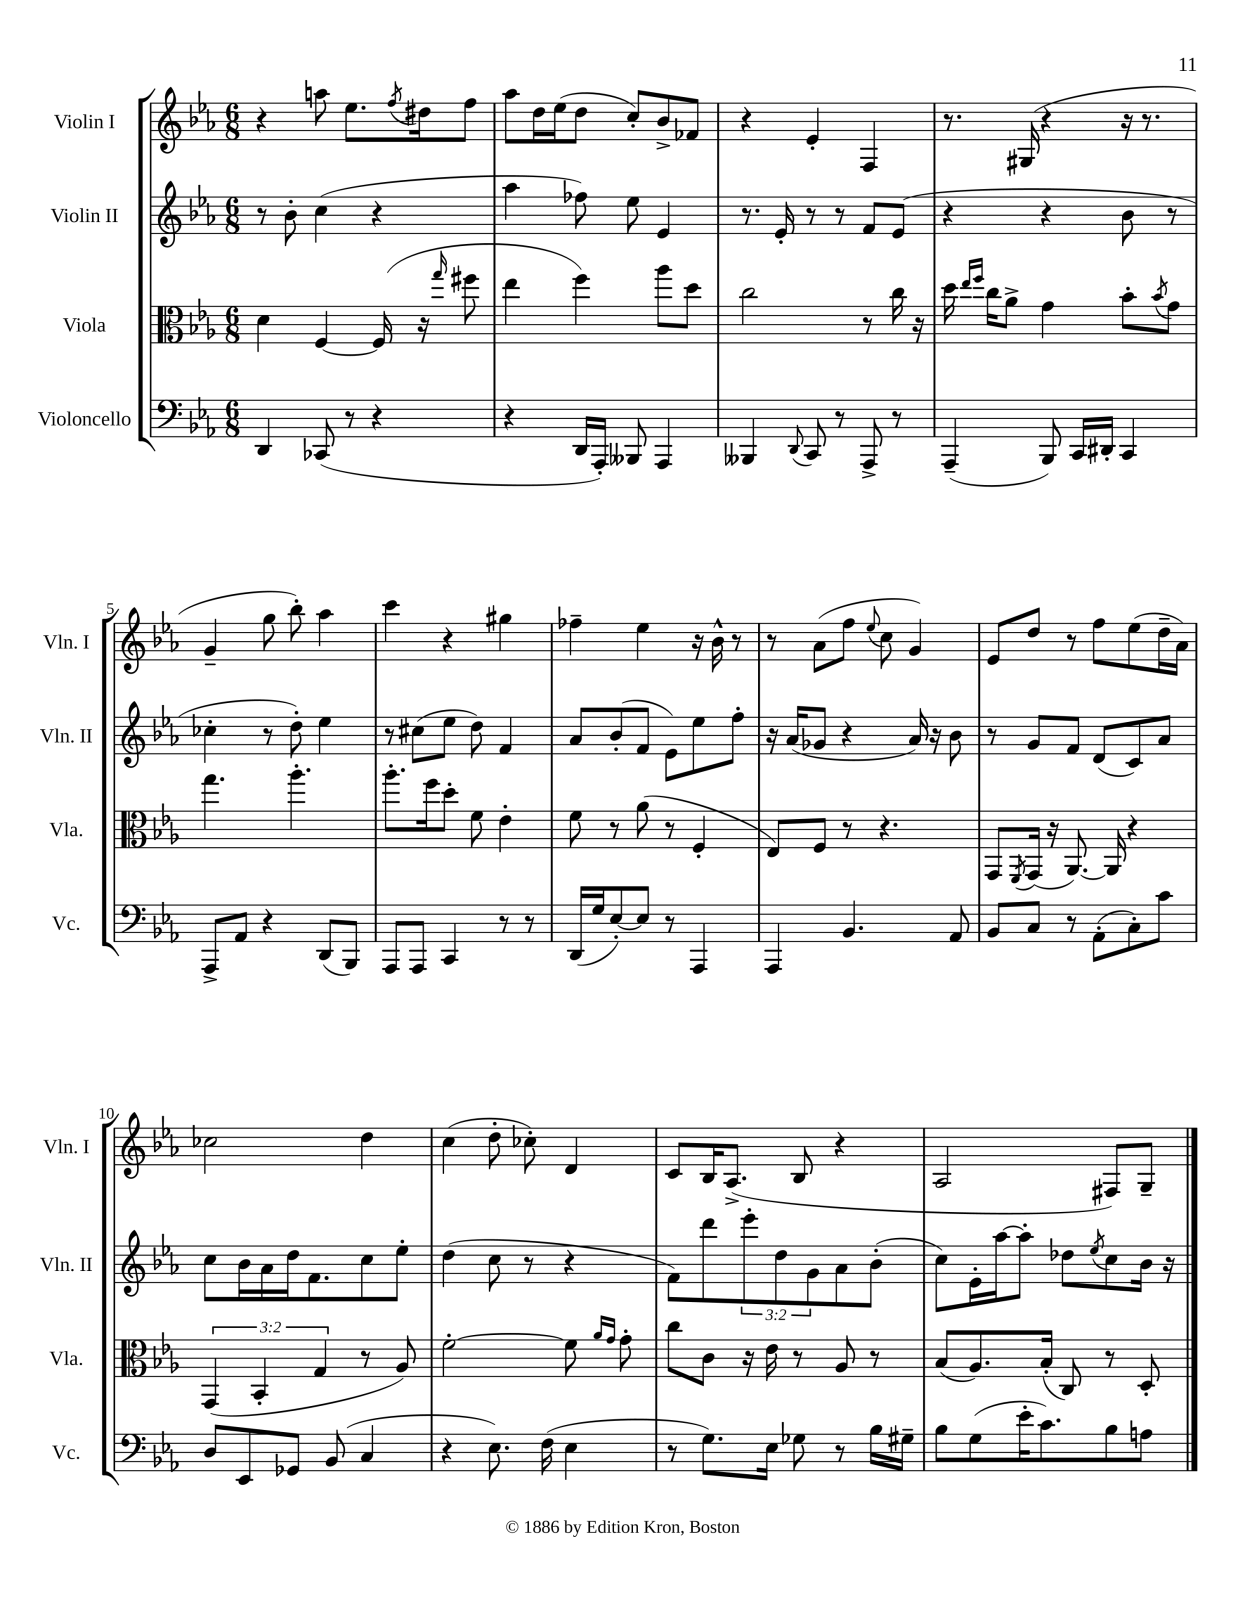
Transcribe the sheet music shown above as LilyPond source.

<<
\new StaffGroup <<
\new Staff = "s0" \with { instrumentName = "Violin I" shortInstrumentName = "Vln. I" } {
    \clef treble \key ees \major \numericTimeSignature \time 6/8
    r4 a''8 ees''8. \acciaccatura { f''8 } dis''16 f''8 |
    aes''8 d''16 ees''16( d''8 c''8-.) bes'8-> fes'8 |
    r4 ees'4-. f4 |
    r8. gis16( r4 r16 r8. |
    g'4-- g''8 bes''8-.) aes''4 |
    c'''4 r4 gis''4 |
    fes''4-- ees''4 r16 bes'16-^ r8 |
    r8 aes'8( f''8 \appoggiatura { ees''8 } c''8 g'4) |
    ees'8 d''8 r8 f''8 ees''8( d''16-- aes'16) |
    ces''2 d''4 |
    c''4( d''8-. ces''8-.) d'4 |
    c'8 bes16 aes8.->( bes8 r4 |
    aes2 fis8) g8-- \bar "|." |
}
\new Staff = "s1" \with { instrumentName = "Violin II" shortInstrumentName = "Vln. II" } {
    \clef treble \key ees \major \numericTimeSignature \time 6/8 \override Staff.TupletNumber.text = #tuplet-number::calc-fraction-text
    r8 bes'8-. c''4( r4 |
    aes''4 fes''8) ees''8 ees'4 |
    r8. ees'16-. r8 r8 f'8 ees'8( |
    r4 r4 bes'8 r8 |
    ces''4-. r8 d''8-.) ees''4 |
    r8 cis''8( ees''8 d''8) f'4 |
    aes'8 bes'8-.( f'8 ees'8) ees''8 f''8-. |
    r16 aes'16( ges'8 r4 aes'16) r16 bes'8 |
    r8 g'8 f'8 d'8( c'8) aes'8 |
    c''8 bes'16 aes'16 d''16 f'8. c''8 ees''8-. |
    d''4( c''8 r8 r4 |
    f'8) d'''8 \tuplet 3/2 { ees'''8-. d''8 g'8 } aes'8 bes'8-.( |
    c''8) ees'16-. aes''16~ aes''8-. des''8 \acciaccatura { ees''8 } c''8 bes'16 r16 \bar "|." |
}
\new Staff = "s2" \with { instrumentName = "Viola" shortInstrumentName = "Vla." } {
    \clef alto \key ees \major \numericTimeSignature \time 6/8 \override Staff.TupletNumber.text = #tuplet-number::calc-fraction-text
    d'4 f4~ f16( r16 \grace { g''16 } fis''8 |
    ees''4 f''4) aes''8 d''8 |
    c''2 r8 c''16 r16 |
    d''16 \grace { ees''16 f''16 } c''16 aes'8-> g'4 bes'8-. \acciaccatura { bes'8 } g'8 |
    g''4. aes''4.-. |
    aes''8.-. f''16 d''8-. f'8 ees'4-. |
    f'8 r8 aes'8( r8 f4-. |
    ees8) f8 r8 r4. |
    g,8 \acciaccatura { f,8 } g,16( r16 aes,8.~) aes,16 r4 |
    \tuplet 3/2 { g,4( bes,4-. g4 } r8 aes8) |
    f'2~-. f'8 \grace { aes'16 g'16 } g'8-. |
    c''8 c'8 r16 ees'16 r8 aes8 r8 |
    bes8( aes8.) bes16-.( c8) r8 d8-. \bar "|." |
}
\new Staff = "s3" \with { instrumentName = "Violoncello" shortInstrumentName = "Vc." } {
    \clef bass \key ees \major \numericTimeSignature \time 6/8
    d,4 ces,8( r8 r4 |
    r4 d,16 aes,,16-.) beses,,8 aes,,4 |
    beses,,4 \appoggiatura { d,8 } c,8 r8 aes,,8-> r8 |
    aes,,4--( bes,,8) c,16 dis,16-. c,4 |
    aes,,8-> aes,8 r4 d,8( bes,,8) |
    aes,,8 aes,,8 c,4 r8 r8 |
    d,16( g16 ees8~-.) ees8 r8 aes,,4 |
    aes,,4 bes,4. aes,8 |
    bes,8 c8 r8 aes,8-.( c8-.) c'8 |
    d8 ees,8 ges,8 bes,8( c4 |
    r4 ees8.) f16( ees4 |
    r8 g8.) ees16 ges8 r8 bes16 gis16-- |
    bes8 g8( ees'16-. c'8.) bes8 a8 \bar "|." |
}
>>
>>
